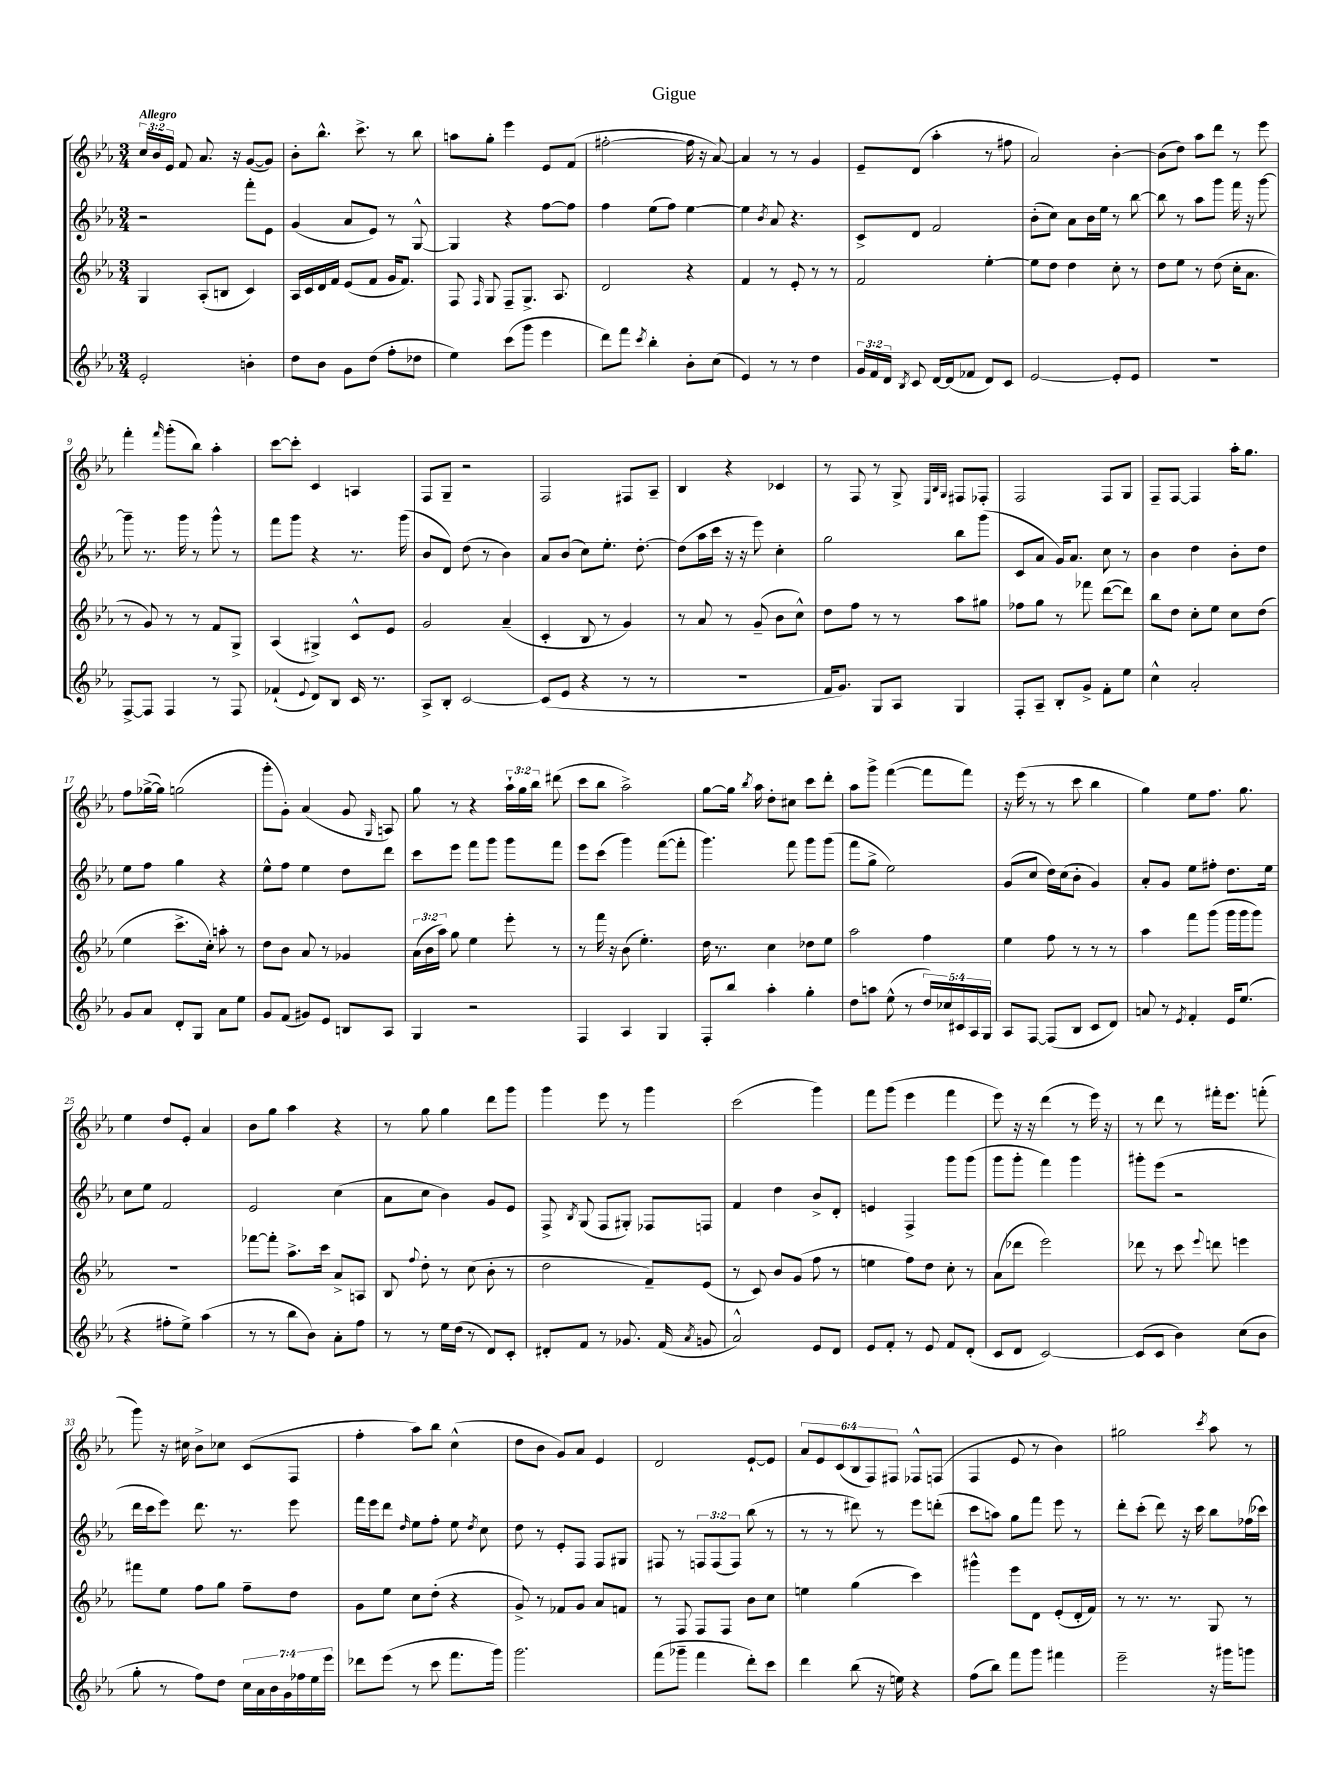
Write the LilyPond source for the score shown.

\header { title = "Gigue" }
<<
\new StaffGroup <<
\new Staff = "s0" {
    \clef treble \key ees \major \numericTimeSignature \time 3/4 \override Staff.TupletNumber.text = #tuplet-number::calc-fraction-text \tempo "Allegro"
    \autoBeamOff \tuplet 3/2 { c''16[ bes'16 ees'16] } f'8 aes'8. r16 g'8[~( g'8]) |
    bes'8[-. bes''8.]-^ c'''8.-> r8 bes''8 |
    a''8[ g''8]-. ees'''4 ees'8[ f'8]( |
    fis''2~-. fis''16 r16 aes'8~) |
    aes'4 r8 r8 g'4 |
    ees'8[-- d'8]( aes''4-. r8 fis''8 |
    aes'2) bes'4~-. |
    bes'8[( d''8]) aes''8[ d'''8] r8 ees'''8 |
    f'''4-. \grace { f'''16 } g'''8[-.( bes''8]) aes''4-. |
    c'''8[~ c'''8]-. c'4 a4 |
    f8[ g8]-- r2 |
    f2 fis8[ aes8]-- |
    bes4 r4 ces'4 |
    r8 f8 r8 g8-> \grace { ees32[ bes32 g32] } fis8[ fes8]-. |
    f2 f8[ g8] |
    f8[-- f8]~ f4 aes''16[-. g''8.] |
    f''8[ ges''16~->( ges''16]) g''2( |
    g'''8[-. g'8]-.) aes'4( g'8 \grace { g16 } a8) |
    g''8 r8 r4 \tuplet 3/2 { aes''16[-! g''16 bes''16] } dis'''8( |
    c'''8[ bes''8] aes''2->) |
    g''8[~ g''16] \acciaccatura { bes''8 } aes''16 d''8[-. cis''8] c'''8[ d'''8]-. |
    aes''8[ g'''8]-> f'''4~( f'''8[ f'''8]) |
    r16 ees'''16( r8 r8 c'''8 bes''4 |
    g''4) ees''8[ f''8.] g''8. |
    ees''4 d''8[ ees'8]-. aes'4 |
    bes'8[ g''8] aes''4 r4 |
    r8 g''8 g''4 d'''8[ g'''8] |
    g'''4 ees'''8 r8 g'''4 |
    c'''2( g'''4) |
    f'''8[ g'''8]( ees'''4 f'''4 |
    ees'''8) r16 r16 d'''4( r8 ees'''16) r16 |
    r8 d'''8 r8 fis'''16[-. ees'''8.] f'''8-.( |
    g'''8) r16 cis''16 bes'8[-> ces''8] c'8[( f8] |
    f''4-. aes''8[) bes''8] c''4-^( |
    d''8[ bes'8] g'8[) aes'8] ees'4 |
    d'2 ees'8[~-! ees'8] |
    \tuplet 6/4 { aes'8[ ees'8 c'8( bes8 f8) fis8] } fes8[-^ f8]( |
    f4 ees'8 r8 bes'4) |
    gis''2 \acciaccatura { c'''8 } aes''8 r8 \bar "|." |
}
\new Staff = "s1" {
    \clef treble \key ees \major \numericTimeSignature \time 3/4 \override Staff.TupletNumber.text = #tuplet-number::calc-fraction-text
    \autoBeamOff r2 f'''8[-. ees'8] |
    g'4( aes'8[ ees'8]) r8 g8~-^ |
    g4 r4 f''8[~ f''8] |
    f''4 ees''8[( f''8]) ees''4~ |
    ees''4 \acciaccatura { bes'8 } aes'8 r4. |
    c'8[-> d'8] f'2 |
    bes'8[-.( c''8]) aes'8[ bes'16 ees''16] r8 bes''8~ |
    bes''8 r8 aes''8[ g'''8] f'''16 r16 g'''8~ |
    g'''8-- r8. g'''16 r8 g'''8-^ r8 |
    f'''8[ g'''8] r4 r8. g'''16( |
    bes'8[ d'8]) d''8( r8 bes'4) |
    aes'8[ bes'8]( c''8[) ees''8.]-. d''8.~-. |
    d''8[( aes''16 c'''16] r16 r16 ees'''8) c''4-. |
    g''2 bes''8[ g'''8]( |
    c'8[ aes'8] g'16[) aes'8.] c''8 r8 |
    bes'4 d''4 bes'8[-. d''8] |
    ees''8[ f''8] g''4 r4 |
    ees''8[-^ f''8] ees''4 d''8[ d'''8] |
    c'''8[ ees'''8] f'''8[ g'''8] g'''8[ f'''8] |
    ees'''8[ c'''8]( g'''4) f'''8[~( f'''8]-. |
    g'''4.) f'''8 g'''8[ g'''8]( |
    f'''8[ g''8]-> ees''2) |
    g'8[( c''8] d''16[) c''16( bes'8]-. g'4) |
    aes'8[-. g'8] ees''8[ fis''8]-. d''8.[ ees''16] |
    c''8[ ees''8] f'2 |
    ees'2 c''4( |
    aes'8[ c''8] bes'4) g'8[ ees'8] |
    f8-> \acciaccatura { bes8 } g8( f8[ gis8]-.) fes8[ f8] |
    f'4 d''4 bes'8[-> d'8]-. |
    e'4 f4-> g'''8[ g'''8]( |
    g'''8[ g'''8]-. f'''4) g'''4 |
    gis'''8[-. ees'''8]( r2 |
    d'''16[ c'''16 ees'''8]) d'''8. r8. ees'''8 |
    f'''16[ ees'''16 d'''8] \grace { d''16 } ees''8[ f''8]-. ees''8 \acciaccatura { d''8 } c''8 |
    d''8 r8 ees'8[-. f8] f8[ gis8] |
    fis8 r8 \tuplet 3/2 { f8[ f8( f8]) } bes''8( r8 |
    r8 r8 dis'''8) r8 ees'''8[ d'''8]-.( |
    c'''8[ a''8]) g''8[ f'''8] ees'''8 r8 |
    d'''8[-. c'''8]-.( d'''8) r16 c'''16 bes''8[ fes''16( ces'''16]) \bar "|." |
}
\new Staff = "s2" {
    \clef treble \key ees \major \numericTimeSignature \time 3/4 \override Staff.TupletNumber.text = #tuplet-number::calc-fraction-text
    \autoBeamOff g4 aes8[-.( b8] c'4) |
    aes16[ c'16 d'16 f'16] ees'8[( f'8] g'16[ f'8.]) |
    f8 \grace { f16 } g8 f8[-- g8.]-> aes8. |
    d'2 r4 |
    f'4 r8 ees'8-. r8 r8 |
    f'2 ees''4~-. |
    ees''8[ d''8] d''4 c''8-. r8 |
    d''8[ ees''8] r8 d''8( c''16[-. aes'8.] |
    r8 g'8) r8 r8 f'8[ g8]-> |
    aes4( gis4->) c'8[-^ ees'8] |
    g'2 aes'4--( |
    c'4-. bes8 r8 g'4) |
    r8 aes'8 r8 g'8--( bes'8[ c''8]-^) |
    d''8[ f''8] r8 r8 aes''8[ gis''8] |
    fes''8[ g''8] r8 fes'''8 d'''8[~( d'''8]) |
    bes''8[ d''8] c''8[-. ees''8] c''8[ d''8]( |
    ees''4 c'''8.[-> c''16]-.) a''8-. r8 |
    d''8[ bes'8] aes'8 r8 ges'4 |
    \tuplet 3/2 { aes'16[( bes'16 aes''16]) } g''8 ees''4 ees'''8-. r8 |
    r8 f'''16 r16 bes'8( ees''4.-.) |
    d''16 r8. c''4 des''8[ ees''8] |
    aes''2 f''4 |
    ees''4 f''8 r8 r8 r8 |
    aes''4 f'''8[ g'''8]( g'''16[ g'''16 g'''8]) |
    R2. |
    fes'''8[~ fes'''8]-. aes''8.[-> c'''16] aes'8[-> a8] |
    bes8 \appoggiatura { f''8 } d''8-. r8 c''8( bes'8-. r8 |
    d''2 f'8[--) ees'8]( |
    r8 c'8) bes'8[ g'8]( f''8 r8 |
    e''4 f''8[) d''8] c''8-. r8 |
    aes'8[( des'''8] ees'''2) |
    des'''8 r8 c'''8 \appoggiatura { ees'''8 } d'''8 e'''4 |
    fis'''8[ ees''8] f''8[ g''8] f''8[-- d''8] |
    g'8[ ees''8] c''8[ d''8]-.( r4 |
    g'8->) r8 fes'8[ g'8] aes'8[ f'8] |
    r8 f8 f8[ f8] bes'8[ c''8] |
    e''4 g''4( c'''4) |
    gis'''4-^ ees'''8[ d'8] ees'8[-.( d'16-. f'16]) |
    r8 r8. r8. g8 r8 \bar "|." |
}
\new Staff = "s3" {
    \clef treble \key ees \major \numericTimeSignature \time 3/4 \override Staff.TupletNumber.text = #tuplet-number::calc-fraction-text
    \autoBeamOff ees'2-. b'4-. |
    d''8[ bes'8] g'8[ d''8]( f''8[-. des''8] |
    ees''4) c'''8[( g'''8] ees'''4 |
    d'''8[) f'''8] \acciaccatura { c'''8 } bes''4-. bes'8[-. c''8]( |
    ees'4) r8 r8 d''4 |
    \tuplet 3/2 { g'16[ f'16 d'16] } \acciaccatura { bes8 } c'8 d'16[~ d'16( fes'8] d'8[) c'8] |
    ees'2~ ees'8[-. ees'8] |
    r2. |
    f8[~-> f8] f4 r8 f8 |
    fes'4-!( \appoggiatura { ees'8 } d'8[) bes8] c'16 r8. |
    aes8[-> bes8]-. c'2~ |
    c'8[( ees'8] r4 r8 r8 |
    R2. |
    f'16[ g'8.]) g8[ aes8] g4 |
    f8[-. aes8]-- bes8[-. g'8]-> f'8[-. ees''8] |
    c''4-^ aes'2-. |
    g'8[ aes'8] d'8[-. g8] aes'8[ ees''8] |
    g'8[ f'8]( gis'8[) ees'8] b8[ aes8] |
    g4 r2 |
    f4 aes4 g4 |
    f8[-. bes''8] aes''4-. g''4-. |
    d''8[ a''8] ees''8-^( r8 \tuplet 5/4 { d''16[) ces''16 cis'16 aes16 g16] } |
    aes8[ f8]~ f8[( bes8] c'8[ d'8]) |
    a'8 r8 \acciaccatura { ees'8 } f'4-. ees'16[ ees''8.]( |
    r4 fis''8[-. ees''8]->) aes''4( |
    r8 r8 bes''8[ bes'8]) aes'8[-. f''8] |
    r8 r8 ees''16[ d''16]( r8 d'8[) c'8]-. |
    dis'8[-. f'8] r8 ges'8. f'16( \acciaccatura { aes'8 } g'8 |
    aes'2-^) ees'8[ d'8] |
    ees'8[ f'8]-. r8 ees'8 f'8[ d'8]-.( |
    c'8[ d'8] c'2~) |
    c'8[( c'8] bes'4) c''8[( bes'8] |
    g''8-. r8 f''8[) d''8] \tuplet 7/4 { c''16[ aes'16 bes'16 g'16 fes''16 ees''16 ees'''16] } |
    des'''8[ ees'''8]( r8 c'''8 f'''8.[ g'''16]) |
    g'''2. |
    f'''8[( ges'''8]-- f'''4 d'''8[-.) c'''8] |
    d'''4 bes''8( r16 e''16) r4 |
    f''8[( bes''8]) f'''8[ g'''8] fis'''4 |
    ees'''2-- r16 gis'''16[ g'''8] \bar "|." |
}
>>
>>
